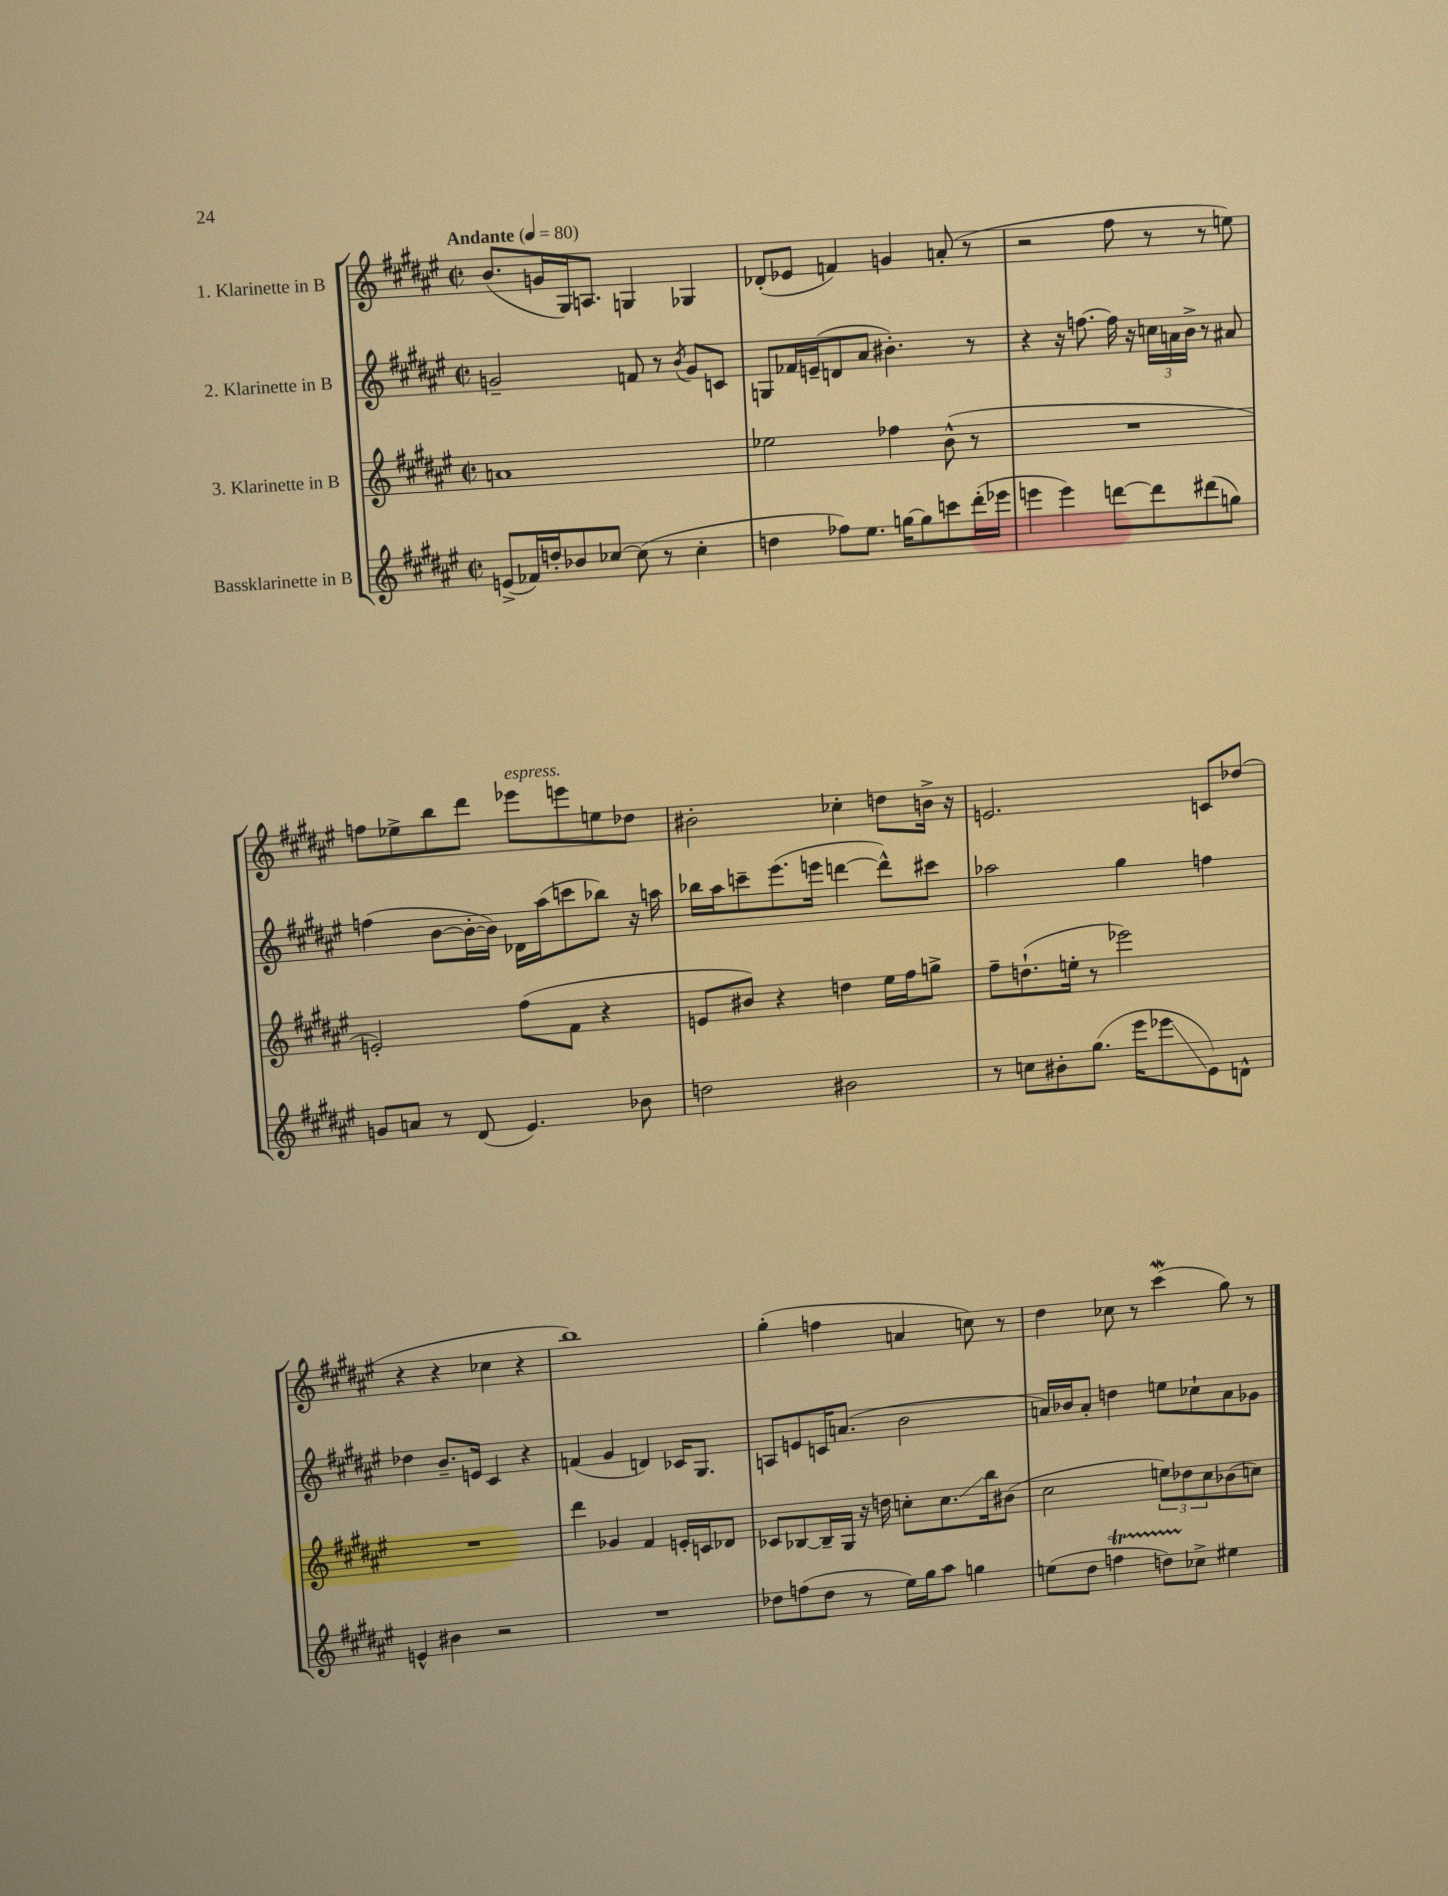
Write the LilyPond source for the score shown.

<<
\new StaffGroup <<
\new Staff = "s0" \with { instrumentName = "1. Klarinette in B" } {
    \clef treble \key fis \major \defaultTimeSignature \time 2/2 \tempo "Andante" 4 = 80
    b'8.( g'16 gis16) a8. g4 ges4 |
    des'8-.( ees'8 f'4) g'4 a'8-.( r8 |
    r2 fis''8 r8 r8 e''8) |
    f''8 ees''8-> b''8 dis'''8 ees'''8^\markup { \italic "espress." } e'''8 e''8 des''8 |
    bis'2-. ces''4-. d''8 b'16-> r16 |
    e'2. c'8 des''8( |
    r4 r4 ces''4 r4 |
    b''1) |
    gis''4-.( f''4 a'4 c''8) r8 |
    dis''4 ces''8 r8 cis'''4\mordent( gis''8) r8 \bar "|." |
}
\new Staff = "s1" \with { instrumentName = "2. Klarinette in B" } {
    \clef treble \key fis \major \defaultTimeSignature \time 2/2
    g'2-- f'8 r8 \acciaccatura { b'8 } g'8 c'8 |
    g8 fes'16 e'16--( d'8 ais'8 bis'4.-.) r8 |
    r4 r16 f''8.~ f''16 r16 \tuplet 3/2 { c''16 a'16 b'16-> } r8 ais'8 |
    f''4( b'8~ b'16~-. b'16) des'16 ais''16( c'''8 bes''8) r16 a''16 |
    bes''16 ais''16 c'''8-- eis'''8.( e'''16 d'''4~ d'''8-^) cis'''8 |
    aes''2 gis''4 f''4 |
    des''4 b'8.-- e'16 cis'4 r4 |
    f'4( gis'4 d'4) ces'16 gis8. |
    a8 e'8 c'16 a'8.( b'2 |
    a'16) bes'16 a'8-. d''4 e''8 ces''8-! a'8 ges'8 \bar "|." |
}
\new Staff = "s2" \with { instrumentName = "3. Klarinette in B" } {
    \clef treble \key fis \major \defaultTimeSignature \time 2/2
    a'1 |
    ees''2 fes''4 b'8-^( r8 |
    R1 |
    e'2-.) fis''8( fis'8 r4 |
    e'8 bis'8) r4 d''4 eis''16 fis''16 g''8-> |
    fis''8-- d''8.-!( e''16-. r8 ees'''2) |
    R1 |
    dis'''4 ges'4 fis'4 e'16-. c'16 des'8 |
    ces'8 bes8~ bes16-- gis16 r16 d''16 c''8-. c''8.\glissando b''16 bis'8( |
    cis''2 \tuplet 3/2 { e''8) des''8 cis''8 } bes'8( c''8) \bar "|." |
}
\new Staff = "s3" \with { instrumentName = "Bassklarinette in B" } {
    \clef treble \key fis \major \defaultTimeSignature \time 2/2
    e'8->( fes'16) d''16-. bes'8 ces''8~ ces''8( r8 ces''4-. |
    d''4 fes''8) eis''8. g''16~ g''8 c'''8 dis'''16-.( ees'''16 |
    e'''4 e'''4) d'''8~ d'''8 dis'''8( g''8) |
    g'8 a'8 r8 dis'8( eis'4.) bes'8 |
    d''2 bis'2 |
    r8 c''8 bis'8-. gis''8.( eis'''16 ees'''8\glissando eis'8) d'8-^ |
    e'4-^ bis'4 r2 |
    R1 |
    des''8 f''8( des''8 r8 eis''16) gis''16 ais''8 g''4 |
    e''8( dis''8 f''4\startTrillSpan d''8) ces''8->\stopTrillSpan eis''4 \bar "|." |
}
>>
>>
\layout { \context { \Score \remove "Bar_number_engraver" } }
